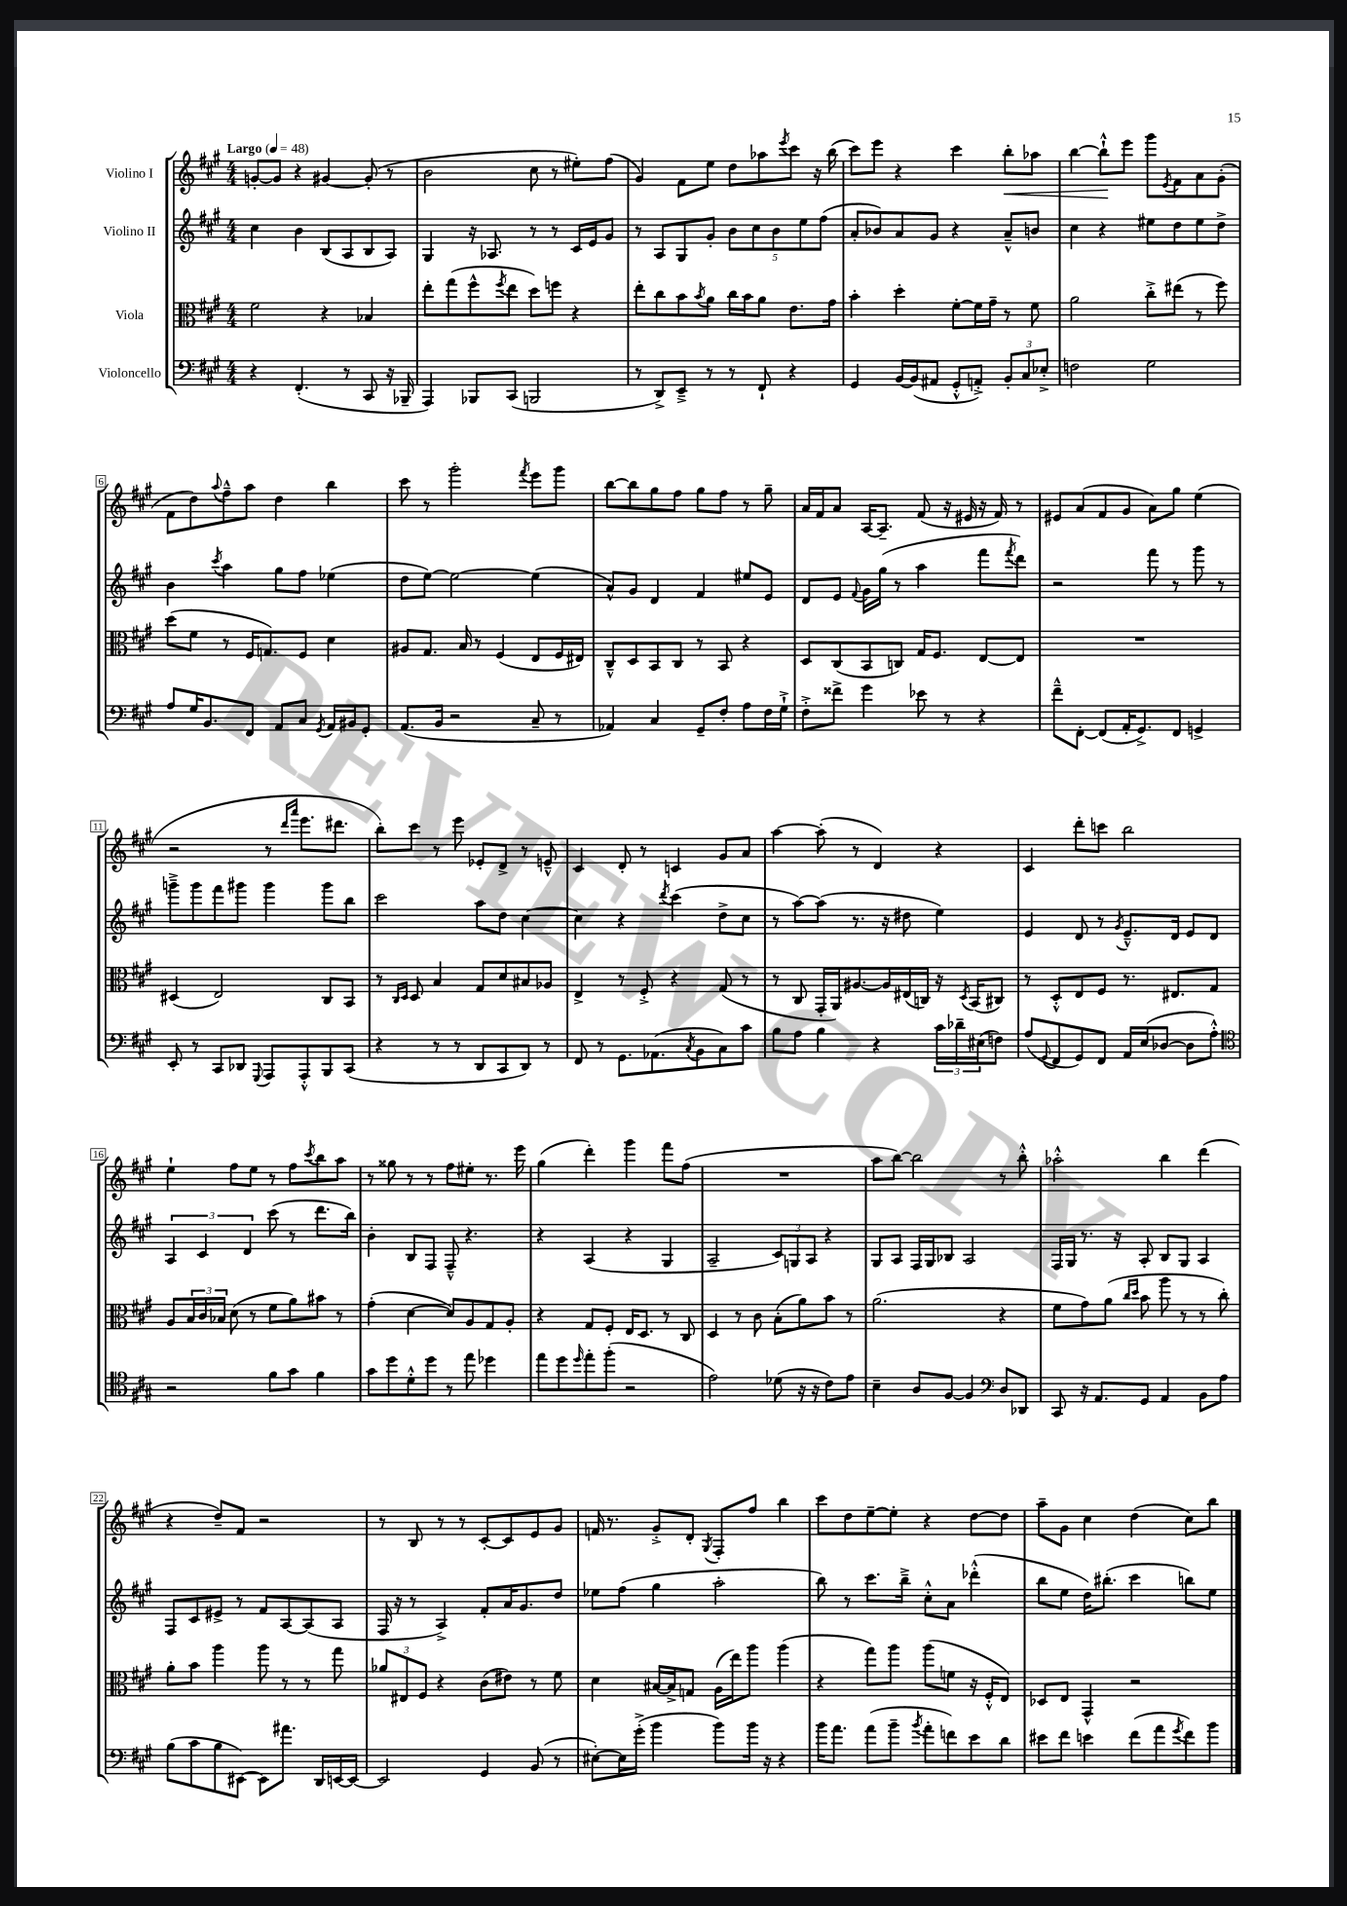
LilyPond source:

<<
\new StaffGroup <<
\new Staff = "s0" \with { instrumentName = "Violino I" } {
    \clef treble \key a \major \numericTimeSignature \time 4/4 \tempo "Largo" 4 = 48
    g'8~-. g'8 r4 gis'4~ gis'8-.( r8 |
    b'2 cis''8 r8 eis''8-.) fis''8( |
    gis'4) fis'8 e''8 d''8 aes''8 \acciaccatura { e'''8 } cis'''8 r16 b''16( |
    cis'''8) e'''8 r4 cis'''4 b''8-.\< aes''8 |
    b''4~ b''8-!-^\! e'''8 gis'''8 \acciaccatura { e'8 } fis'8 a'8 gis'8-.( |
    fis'8 d''8) \appoggiatura { a''8 } fis''8---^ a''8 d''4 b''4 |
    cis'''8 r8 gis'''2-. \acciaccatura { fis'''8 } e'''8 gis'''8 |
    b''8~ b''8 gis''8 fis''8 gis''8 fis''8 r8 gis''8-- |
    a'16 fis'16 a'8 a16~ a8.-- fis'8( r16 eis'16 r16 fis'16) r8 |
    eis'8 a'8( fis'8 gis'8 a'8) gis''8 e''4( |
    r2 r8 \grace { d'''16 a'''16 } e'''8. dis'''8. |
    b''8-.) cis'''8 r8 e'''8 ees'8-. d'8-> r8 e'8---^ |
    cis'4 d'8-. r8 c'4 gis'8 a'8 |
    a''4~ a''8-.( r8 d'4) r4 |
    cis'4 d'''8-. c'''8 b''2 |
    e''4-! fis''8 e''8 r8 fis''8 \acciaccatura { cis'''8 } b''8 a''8 |
    r8 gisis''8 r8 r8 fis''8 eis''8-. r8. e'''16 |
    gis''4( d'''4-.) gis'''4 fis'''8 fis''8( |
    R1 |
    a''8 b''8~) b''2 r8 b''8-.-^ |
    aes''2-.-^ b''4 d'''4( |
    r4 d''8--) fis'8 r2 |
    r8 b8 r8 r8 cis'8~-. cis'8 e'8 gis'8 |
    f'16 r8. gis'8-.-> d'8-. \acciaccatura { gis8 } fis8-. fis''8 b''4 |
    cis'''8 d''8 e''8~-- e''8-. r4 d''8~ d''8 |
    a''8-- gis'8 cis''4 d''4( cis''8) b''8 \bar "|." |
}
\new Staff = "s1" \with { instrumentName = "Violino II" } {
    \clef treble \key a \major \numericTimeSignature \time 4/4
    cis''4 b'4 b8( a8 b8 a8) |
    gis4 r16 aes8. r8 r8 cis'16 e'16 gis'8 |
    r8 a8 gis8 gis'8-. \tuplet 5/4 { b'8 cis''8 b'8 e''8 fis''8( } |
    a'8-. bes'8) a'8 gis'8 r4 a'8---^ b'8 |
    cis''4 r4 eis''8 d''8 eis''8 d''8-> |
    b'4 \acciaccatura { cis'''8 } a''4 gis''8 fis''8 ees''4( |
    d''8 e''8~) e''2~ e''4( |
    a'8-^) gis'8 d'4 fis'4 eis''8 e'8 |
    d'8 e'8 \appoggiatura { fis'8 } gis'16 gis''16( r8 a''4 fis'''8 \acciaccatura { fis'''8 } d'''8) |
    r2 fis'''8 r8 gis'''8 r8 |
    g'''8---> g'''8 fis'''8 gis'''8 gis'''4 gis'''8 b''8 |
    cis'''2 a''8 d''8 cis''4~ |
    cis''4 r4 \acciaccatura { d'''8 } cis'''4( d''8-> cis''8 |
    r8 a''8~) a''8( r8. r16 dis''8 e''4) |
    e'4 d'8 r8 \acciaccatura { gis'8 } e'8.---^ d'16 e'8 d'8 |
    \tuplet 3/2 { a4 cis'4 d'4 } cis'''8( r8 d'''8. b''16) |
    b'4-. b8 fis8 fis8---^ r4. |
    r4 a4( r4 gis4 |
    a2-- \tuplet 3/2 { cis'8) g8 a8 } r4 |
    gis8 a8 fis16 gis16 bes8 a2 |
    fis16 gis16 r8. r16 a8-. b8 gis8 a4 |
    fis8 cis'8 eis'8-> r8 fis'8 a8~ a8( a8 |
    fis16 r16 r8 a4->) fis'8-. a'16 gis'8. d''8 |
    ees''8 fis''8( gis''4 a''2-. |
    b''8) r8 cis'''8. b''16---> cis''8-.-^ a'8 des'''4-.-^( |
    b''8 e''8 d''16) bis''8.-.( cis'''4 b''8) e''8 \bar "|." |
}
\new Staff = "s2" \with { instrumentName = "Viola" } {
    \clef alto \key a \major \numericTimeSignature \time 4/4
    fis'2 r4 bes4 |
    e''8-. gis''8( fis''8-^ \acciaccatura { fis''8 } e''8 d''8) f''8 r4 |
    e''8-. cis''8 b'8 \acciaccatura { b'8 } a'8 cis''16 b'16 a'8 e'8. gis'16 |
    b'4-. d''4-. fis'8~-. fis'16 gis'16-- r8 fis'8 |
    a'2 cis''8-.-> eis''8( r8 fis''8) |
    d''8( fis'8 r8 fis16 g8.) fis8 d'4 |
    ais8 gis8. b16 r8 fis4( e8 fis16 eis16) |
    cis8---^ d8 b,8 cis8 r8 b,8 r4 |
    d8 cis8( b,8 c8) gis16 fis8. e8~ e8 |
    R1 |
    dis4( e2) cis8 b,8 |
    r8 \grace { cis16 d16 } d8 b4 gis8 d'8 bis8 aes8 |
    e4-> r8 fis8-.-> r4 gis8( r8 |
    r8 cis8 gis,16-. a,16) ais8.~ ais16 eis16( c16) r16 \acciaccatura { d8 } b,16( cis8) |
    r8 d8-.-^ e8 fis8 r8. eis8. gis8 |
    a8 \tuplet 3/2 { b16 cis'16 bes16 } d'8( r8 fis'8 a'8) bis'8 r8 |
    gis'4-.( d'4~ d'8) a8 gis8 a8-. |
    r4 gis8 fis8-. e16 d8. r8 cis8 |
    d4 r8 cis'8 b8-.( a'8) b'8 r8 |
    a'2.( r4 |
    fis'8 gis'8) a'8( \grace { cis''16 d''16 } b'8 a''8 r8 r8 cis''8-.) |
    a'8-. b'8 a''4 a''8 r8 r8 gis''8 |
    \tuplet 3/2 { aes'8 eis8 fis8 } r4 cis'8( eis'8) r8 fis'8 |
    d'4 bis16~ bis16-> g8 a16( e''16) a''8 a''4( |
    r4 gis''8) a''8 a''8( f'8 r16 fis16-.-^ e8) |
    des8 e8 gis,4-^ r2 \bar "|." |
}
\new Staff = "s3" \with { instrumentName = "Violoncello" } {
    \clef bass \key a \major \numericTimeSignature \time 4/4
    r4 fis,4.-.( r8 cis,8 r16 bes,,16-- |
    a,,4) bes,,8 cis,8( b,,2 |
    r8 d,8->) e,8---> r8 r8 fis,8-! r4 |
    gis,4 b,16~ b,16( ais,8 gis,8-.-^ a,8-.->) \tuplet 3/2 { b,8-. cis8 ees8-.-> } |
    f2 gis2 |
    a8 gis16 b,8. fis,8 a,8 cis8 \acciaccatura { gis,8 } a,16 bis,16 gis,8-. |
    a,8.( b,16 r2 cis8-- r8 |
    aes,4) cis4 gis,8-- fis8-. a8 fis16 gis16-!-> |
    fis8-.-> fisis'8-> gis'4 ees'8 r8 r4 |
    fis'8---^ fis,8~-. fis,8( a,16-. gis,8.->) fis,8 g,4-> |
    e,8-. r8 cis,8 des,8 \appoggiatura { gis,,8 } a,,8 a,,8-.-^ b,,8 cis,8( |
    r4 r8 r8 d,8 cis,8 d,8) r8 |
    fis,8 r8 gis,8. aes,8.( \acciaccatura { cis8 } b,8 cis8) cis'8 |
    b8 a8 b4 r4 \tuplet 3/2 { cis'16 des'16-- eis16( } f8) |
    a8( \appoggiatura { gis,8 } fis,8 gis,8) fis,8 a,16 e16( des8~ des8 a8-.-^) |
    \clef tenor r2 fis'8 gis'8 fis'4 |
    gis'8 d''8 d'8-.-^ d''8 r8 e''8 des''4 |
    e''8 d''8 \grace { d''16 } e''8-. fis''8-.( r2 |
    e'2) des'8( r16 r16 cis'8) e'8 |
    b4-- a8 fis8~ fis4 \clef bass d8 des,8 |
    cis,8 r16 a,8. gis,8 a,4 b,8 a8 |
    b8( cis'8 b8 eis,8~) eis,8 ais'8. d,16 e,16~ e,16~ |
    e,2 gis,4 b,8( r8 |
    eis8~-.) eis16 gis'16-.->( b'4 b'8) b'16 r16 r4 |
    b'16 a'8. a'8( b'8-- \acciaccatura { b'8 } a'8-. f'8) e'8 d'8 |
    eis'8 fis'8 e'4 fis'8( a'8 \acciaccatura { gis'8 } fis'8) b'8 \bar "|." |
}
>>
>>
\layout { \context { \Score \override BarNumber.stencil = #(make-stencil-boxer 0.1 0.3 ly:text-interface::print) } }
